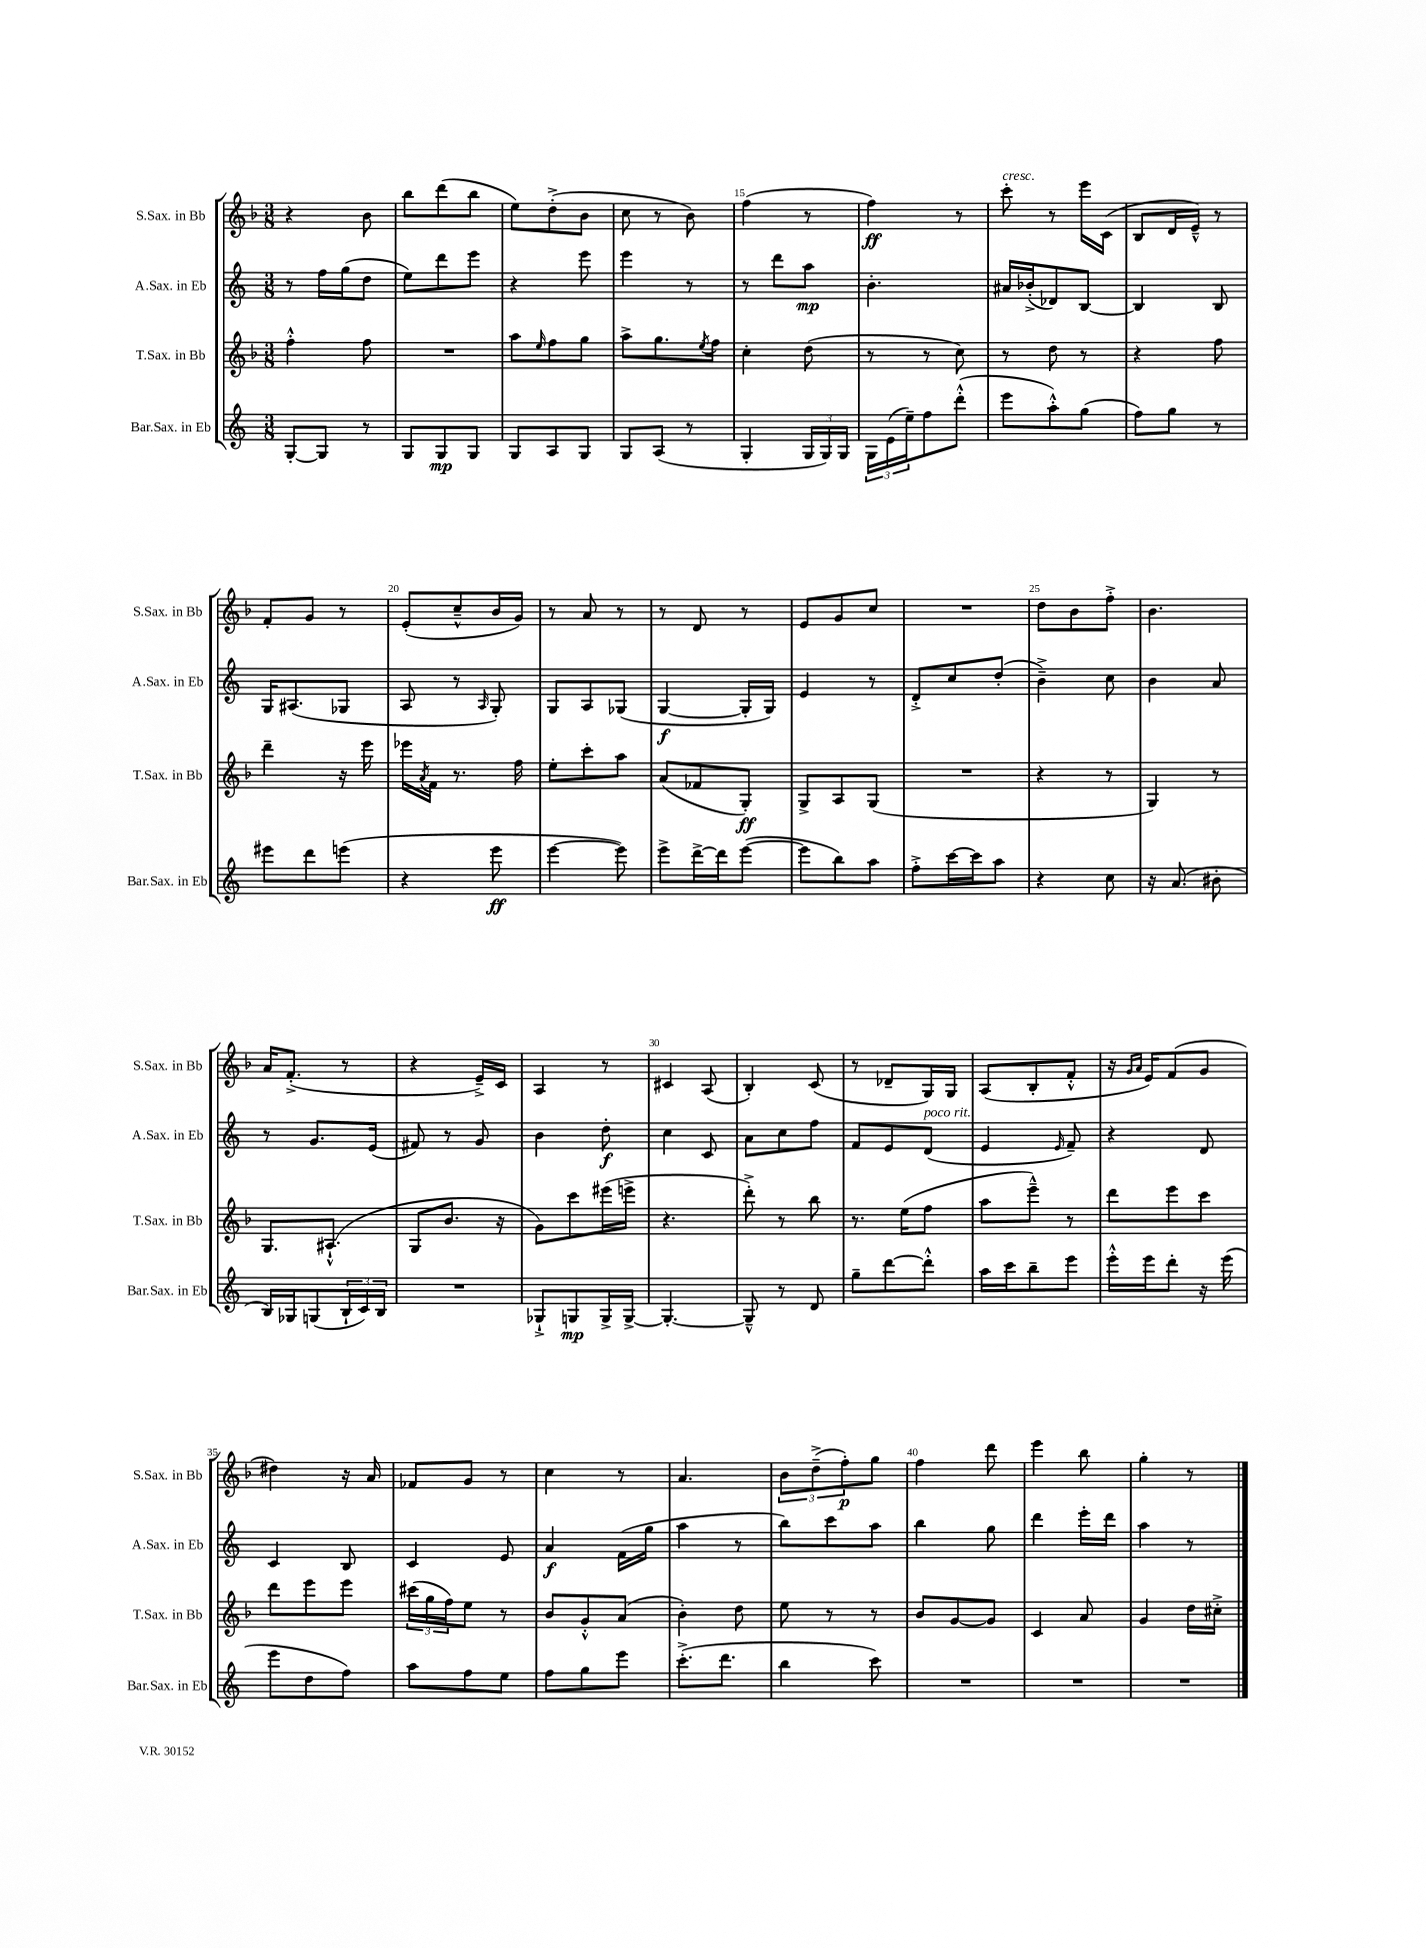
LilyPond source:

<<
\new StaffGroup <<
\new Staff = "s0" \with { instrumentName = "S.Sax. in Bb" shortInstrumentName = "S.Sax. in Bb" } {
    \clef treble \key f \major \numericTimeSignature \time 3/8
    r4 bes'8 |
    bes''8 d'''8( bes''8 |
    e''8) d''8-.->( bes'8 |
    c''8 r8 bes'8) |
    f''4( r8 |
    f''4\ff) r8 |
    c'''8-.^\markup { \italic "cresc." } r8 e'''16 c'16( |
    bes8 d'16 e'16---^) r8 |
    f'8-. g'8 r8 |
    e'8-.( c''8---^ bes'16 g'16) |
    r8 a'8 r8 |
    r8 d'8 r8 |
    e'8 g'8 c''8 |
    R4. |
    d''8 bes'8 f''8-.-> |
    bes'4. |
    a'16 f'8.-.->( r8 |
    r4 e'16--->) c'16 |
    a4 r8 |
    cis'4 a8( |
    bes4-.) c'8( |
    r8 des'8-- g16) g16 |
    a8( bes8-. f'8-.-^ |
    r16 \grace { g'16 a'16 } e'16) f'8( g'8 |
    dis''4) r16 a'16 |
    fes'8 g'8 r8 |
    c''4 r8 |
    a'4. |
    \tuplet 3/2 { bes'8 d''8--->( f''8-.\p) } g''8 |
    f''4 d'''8 |
    e'''4 bes''8 |
    g''4-. r8 \bar "|." |
}
\new Staff = "s1" \with { instrumentName = "A.Sax. in Eb" shortInstrumentName = "A.Sax. in Eb" } {
    \clef treble \key c \major \numericTimeSignature \time 3/8
    r8 f''16 g''16( d''8 |
    e''8) d'''8 e'''8 |
    r4 e'''8 |
    e'''4 r8 |
    r8 d'''8 a''8\mp |
    b'4.-. |
    ais'16 bes'16-.->( des'8) b8~ |
    b4 b8 |
    g16 ais8.( ges8 |
    a8 r8 \grace { a16 } g8-.) |
    g8 a8 ges8( |
    g4~\f g16-. g16) |
    e'4 r8 |
    d'8-.-> c''8 d''8-.( |
    b'4--->) c''8 |
    b'4 a'8 |
    r8 g'8. e'16( |
    fis'8) r8 g'8 |
    b'4 d''8-.\f |
    c''4 c'8 |
    a'8 c''8 f''8 |
    f'8 e'8 d'8^\markup { \italic "poco rit." }( |
    e'4 \grace { e'16 } f'8--) |
    r4 d'8 |
    c'4 b8 |
    c'4 e'8 |
    a'4\f f'16( g''16 |
    a''4 r8 |
    b''8) c'''8 a''8 |
    b''4 g''8 |
    d'''4 e'''16-. d'''16 |
    a''4 r8 \bar "|." |
}
\new Staff = "s2" \with { instrumentName = "T.Sax. in Bb" shortInstrumentName = "T.Sax. in Bb" } {
    \clef treble \key f \major \numericTimeSignature \time 3/8
    f''4-.-^ f''8 |
    R4. |
    a''8 \grace { e''16 } f''8 g''8 |
    a''8-> g''8. \acciaccatura { e''8 } f''16 |
    c''4-. d''8( |
    r8 r8 c''8) |
    r8 d''8 r8 |
    r4 f''8 |
    d'''4-- r16 e'''16 |
    ees'''16 \acciaccatura { a'8 } f'16 r8. f''16 |
    e''8-. c'''8-. a''8 |
    a'8( fes'8 g8-.\ff) |
    g8-> a8 g8( |
    R4. |
    r4 r8 |
    g4) r8 |
    g8. ais8.-!-^( |
    g8 bes'8. r16 |
    g'8) c'''8 eis'''16( e'''16-> |
    r4. |
    d'''8-.->) r8 bes''8 |
    r8. e''16( f''8 |
    a''8 e'''8---^) r8 |
    d'''8 e'''8 c'''8 |
    d'''8 e'''8 e'''8 |
    \tuplet 3/2 { cis'''16( g''16 f''16) } e''8 r8 |
    bes'8 g'8-.-^ a'8( |
    bes'4-.) d''8 |
    e''8 r8 r8 |
    bes'8 g'8~ g'8 |
    c'4 a'8 |
    g'4 d''16 cis''16-.-> \bar "|." |
}
\new Staff = "s3" \with { instrumentName = "Bar.Sax. in Eb" shortInstrumentName = "Bar.Sax. in Eb" } {
    \clef treble \key c \major \numericTimeSignature \time 3/8
    g8~-. g8 r8 |
    g8 g8\mp g8 |
    g8 a8 g8 |
    g8 a8( r8 |
    g4-. \tuplet 3/2 { g16 g16) g16 } |
    \tuplet 3/2 { g16 e'16( e''16--) } f''8 d'''8-.-^( |
    e'''8 a''8-.-^) g''8( |
    f''8) g''8 r8 |
    eis'''8 d'''8 e'''8( |
    r4 e'''8\ff |
    e'''4~ e'''8) |
    e'''8-> d'''16~-> d'''16 e'''8~( |
    e'''8 b''8) a''8 |
    f''8-.-> c'''16~ c'''16 a''8 |
    r4 c''8 |
    r16 a'8.( bis'8-. |
    b16) ges16 g8( \tuplet 3/2 { b16-! c'16) b16 } |
    R4. |
    ges8-!-> g8\mp g16-> g16~-> |
    g4.~-. |
    g8---^ r8 d'8 |
    g''8-- d'''8~ d'''8-.-^ |
    a''16 c'''16 b''8-- e'''8 |
    e'''16-.-^ e'''16 d'''8-. r16 e'''16( |
    e'''8 d''8 f''8) |
    a''8 f''8 e''8 |
    f''8 g''8 e'''8 |
    c'''8.-.->( d'''8. |
    b''4 c'''8) |
    R4. |
    R4. |
    R4. \bar "|." |
}
>>
>>
\layout { \context { \Score currentBarNumber = #11 \override BarNumber.break-visibility = ##(#f #t #t) barNumberVisibility = #(every-nth-bar-number-visible 5) } }
